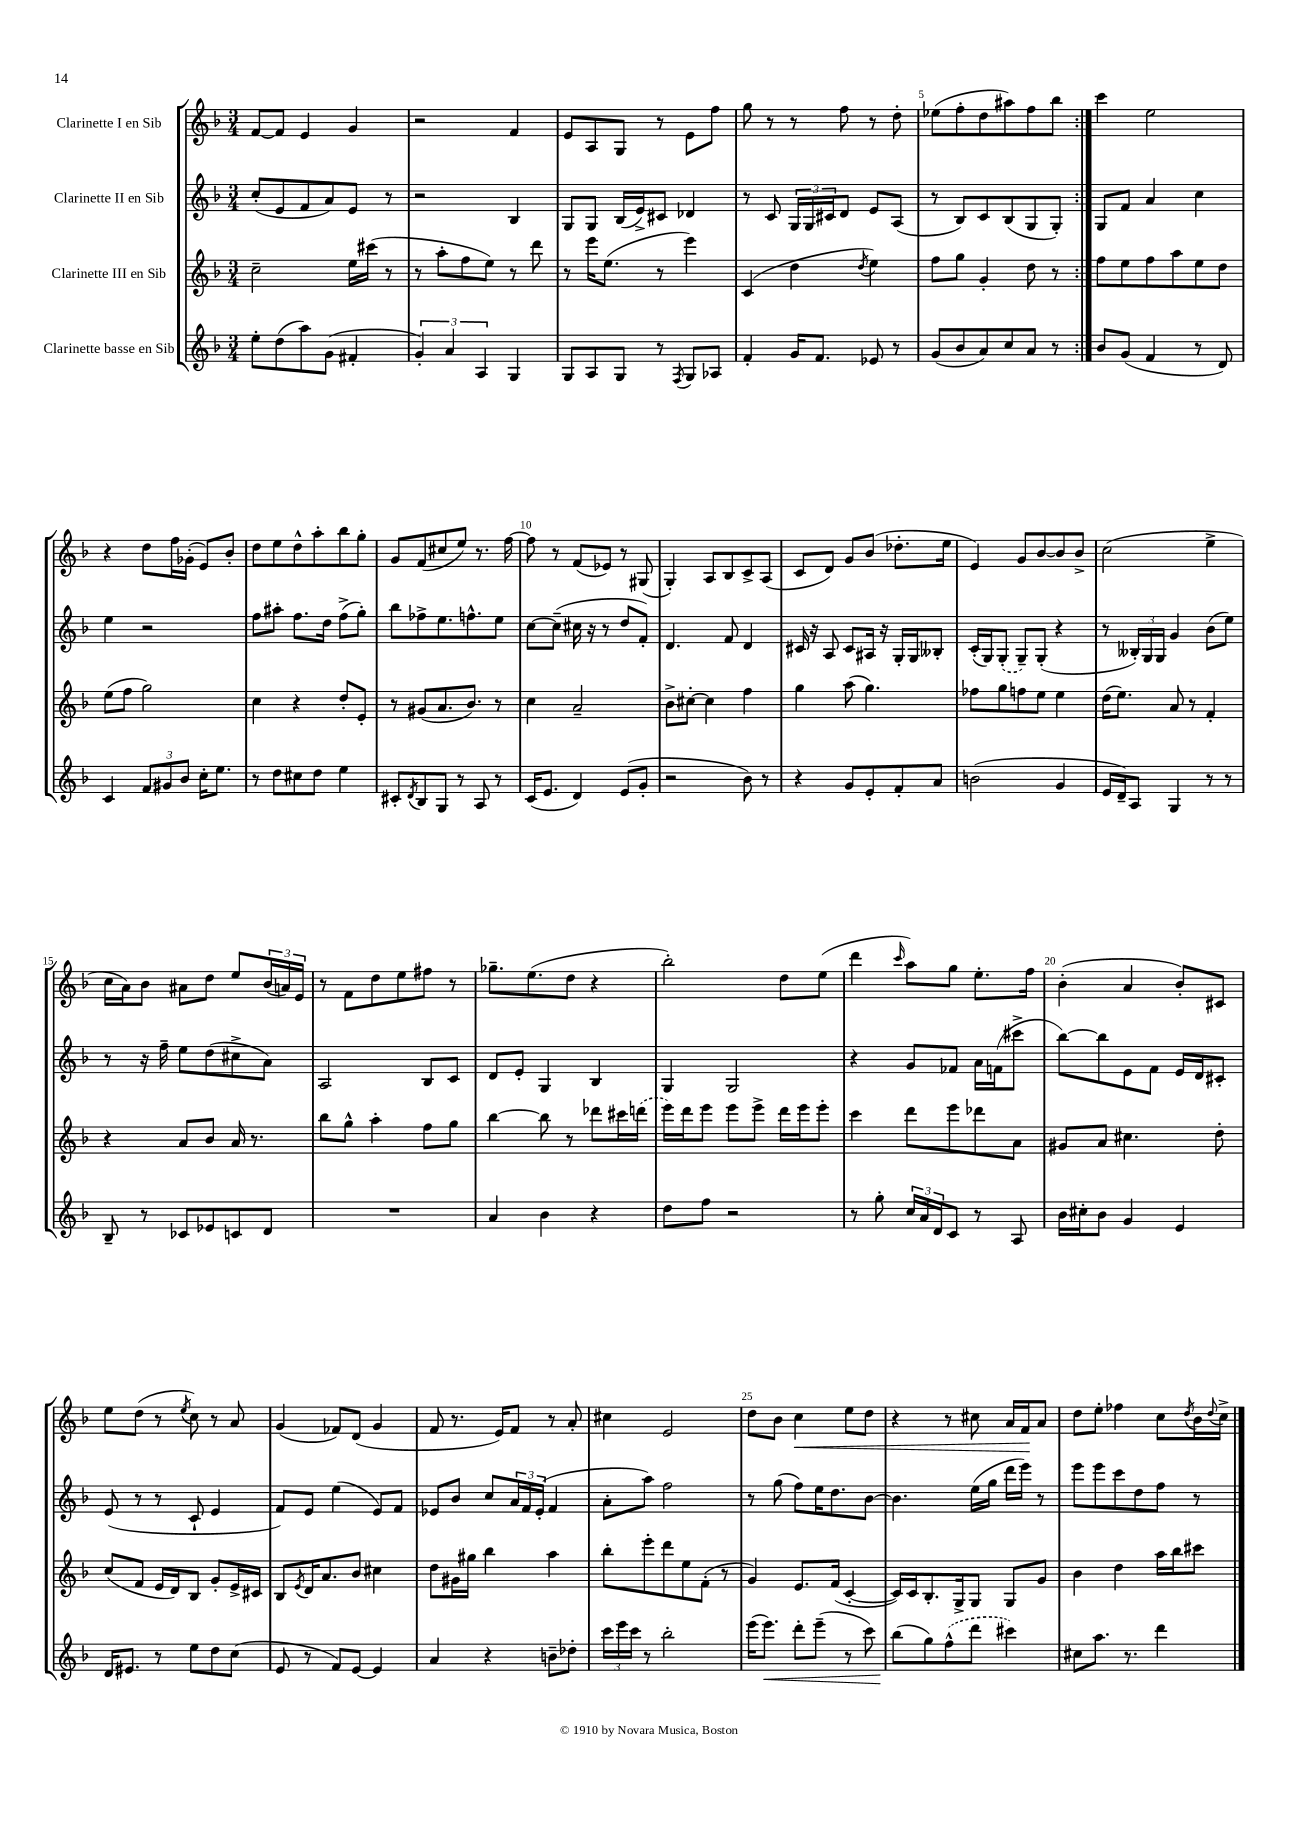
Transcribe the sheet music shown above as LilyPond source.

<<
\new StaffGroup <<
\new Staff = "s0" \with { instrumentName = "Clarinette I en Sib" } {
    \clef treble \key f \major \numericTimeSignature \time 3/4
    \repeat volta 2 { f'8~ f'8 e'4 g'4 |
    r2 f'4 |
    e'8 a8 g8 r8 e'8 f''8 |
    g''8 r8 r8 f''8 r8 d''8-. |
    ees''8( f''8-. d''8 ais''8) f''8 bes''8 | }
    c'''4 e''2 |
    r4 d''8 f''16 ges'16-.( e'8) bes'8-. |
    d''8 e''8 d''8-^ a''8-. bes''8 g''8-. |
    g'8 f'8( cis''8 e''8) r8. f''16~ |
    f''8 r8 f'8( ees'8) r8 gis8( |
    g4-.) a8 bes8 c'8-> a8( |
    c'8 d'8) g'8 bes'8( des''8.-. e''16 |
    e'4) g'8 bes'8~ bes'8 bes'8-> |
    c''2( e''4-> |
    c''16 a'16) bes'8 ais'8 d''8 e''8 \tuplet 3/2 { bes'16( a'16) e'16 } |
    r8 f'8 d''8 e''8 fis''8 r8 |
    ges''8.-- e''8.( d''8 r4 |
    bes''2-.) d''8 e''8( |
    d'''4 \grace { c'''16 } a''8) g''8 e''8.-. f''16 |
    bes'4-.( a'4 bes'8-.) cis'8 |
    e''8 d''8( r8 \acciaccatura { e''8 } c''8) r8 a'8 |
    g'4( fes'8) d'8( g'4 |
    f'8 r8. e'16) f'8 r8 a'8-. |
    cis''4 e'2 |
    d''8 bes'8 c''4\< e''8 d''8 |
    r4 r8 cis''8 a'16 f'16\! a'8 |
    d''8 e''8-. fes''4 c''8 \acciaccatura { d''8 } bes'16 \appoggiatura { d''8 } c''16-> \bar "|." |
}
\new Staff = "s1" \with { instrumentName = "Clarinette II en Sib" } {
    \clef treble \key f \major \numericTimeSignature \time 3/4
    \repeat volta 2 { c''8-.( e'8 f'8 a'8) e'8 r8 |
    r2 bes4 |
    g8 g8 bes16( e'16->) cis'8 des'4 |
    r8 c'8 \tuplet 3/2 { g16 g16 cis'16 } d'8 e'8 a8( |
    r8 bes8) c'8 bes8( g8 g8-.) | }
    g8 f'8 a'4 c''4 |
    e''4 r2 |
    f''8 ais''8-. f''8. d''16 f''8->( g''8-.) |
    bes''8 fes''8-> e''8. f''8.-^ e''8 |
    c''8~ c''8--( cis''16 r16 r8 d''8 f'8-.) |
    d'4. f'8 d'4 |
    cis'16 r16 a8 cis'8 ais16 r16 g16-. g16 beses8-. |
    c'16-.( g16) \once \slurDashed g8-.( g8--) g8-.( r4 |
    r8 \tuplet 3/2 { beses16-.) g16 g16 } g'4 bes'8( e''8) |
    r8 r16 f''16-- e''8 d''8( cis''8-> a'8) |
    a2 bes8 c'8 |
    d'8 e'8-. g4 bes4 |
    g4 g2 |
    r4 g'8 fes'8 a'16 f'16( cis'''8-> |
    bes''8~) bes''8 e'8 f'8 e'16 d'16 cis'8-. |
    e'8( r8 r8 c'8-! e'4 |
    f'8) e'8 e''4( e'8) f'8 |
    ees'8 bes'8 c''8 \tuplet 3/2 { a'16 f'16 ees'16-.( } f'4 |
    a'8-. a''8) f''2 |
    r8 g''8( f''8) e''16 d''8. bes'8~ |
    bes'4. e''16( g''16 d'''16 e'''16) r8 |
    e'''8 e'''8 c'''8 d''8 f''8 r8 \bar "|." |
}
\new Staff = "s2" \with { instrumentName = "Clarinette III en Sib" } {
    \clef treble \key f \major \numericTimeSignature \time 3/4
    \repeat volta 2 { c''2-- e''16 cis'''16( r8 |
    r8 a''8-. f''8 e''8) r8 d'''8 |
    r8 e'''16 e''8.( r8 e'''4) |
    c'4( d''4 \acciaccatura { d''8 } e''4) |
    f''8 g''8 g'4-. d''8 r8 | }
    f''8 e''8 f''8 a''8 e''8 d''8 |
    e''8( f''8 g''2) |
    c''4 r4 d''8-. e'8-. |
    r8 gis'8( a'8. bes'8.) r8 |
    c''4 a'2-- |
    bes'8-> cis''8~-. cis''4 f''4 |
    g''4 a''8( g''4.) |
    fes''8 g''8 f''8 e''8 e''4 |
    d''16( e''8.) a'8 r8 f'4-. |
    r4 a'8 bes'8 a'16 r8. |
    bes''8 g''8-^ a''4-. f''8 g''8 |
    bes''4~ bes''8 r8 des'''8 cis'''16 \once \slurDashed d'''16( |
    e'''16) d'''16 e'''8 e'''8 e'''8-> d'''16 e'''16 e'''8-. |
    c'''4 d'''8 e'''8 des'''8 a'8 |
    gis'8 a'8 cis''4. d''8-. |
    c''8( f'8 e'16 d'16) bes8 g'8-. e'16-> cis'16 |
    bes8 \acciaccatura { e'8 } d'16 a'8. bes'8 cis''4 |
    d''8 gis'16 gis''16 bes''4 a''4 |
    bes''8-. e'''8-. d'''8 e''8 f'8-.( r8 |
    g'4) e'8. f'16( c'4~-. |
    c'16) c'16 bes8.-. g16-> g8 g8 g'8 |
    bes'4 d''4 a''16 bes''16 cis'''8 \bar "|." |
}
\new Staff = "s3" \with { instrumentName = "Clarinette basse en Sib" } {
    \clef treble \key f \major \numericTimeSignature \time 3/4
    \repeat volta 2 { e''8-. d''8( a''8) g'8( fis'4-. |
    \tuplet 3/2 { g'4-.) a'4 a4 } g4 |
    g8 a8 g8 r8 \acciaccatura { f8 } g8 aes8 |
    f'4-. g'16 f'8. ees'8 r8 |
    g'8( bes'8 a'8) c''8 a'8 r8 | }
    bes'8 g'8( f'4 r8 d'8) |
    c'4 \tuplet 3/2 { f'8 gis'8 bes'8 } c''16-. e''8. |
    r8 d''8 cis''8 d''8 e''4 |
    cis'8-. \acciaccatura { d'8 } bes8 g8 r8 a8 r8 |
    c'16( e'8. d'4) e'8( g'8-. |
    r2 bes'8) r8 |
    r4 g'8 e'8-. f'8-. a'8 |
    b'2( g'4 |
    e'16 d'16--) a8 g4 r8 r8 |
    bes8-- r8 ces'8 ees'8 c'8 d'8 |
    R2. |
    a'4 bes'4 r4 |
    d''8 f''8 r2 |
    r8 g''8-. \tuplet 3/2 { c''16 a'16 d'16 } c'8 r8 a8 |
    bes'16 cis''16-. bes'8 g'4 e'4 |
    d'16 eis'8. r8 e''8 d''8 c''8( |
    e'8 r8 f'8) e'8~ e'4 |
    a'4 r4 b'8-- des''8-. |
    \tuplet 3/2 { c'''16 e'''16 c'''16 } r8 bes''2-. |
    e'''16( e'''8.\<) d'''8-. e'''8--( r8 c'''8) |
    bes''8\!( g''8) \once \slurDashed f''8-^( d'''8 cis'''4) |
    cis''8 a''8. r8. d'''4 \bar "|." |
}
>>
>>
\layout { \context { \Score \override BarNumber.break-visibility = ##(#f #t #t) barNumberVisibility = #(every-nth-bar-number-visible 5) } }
